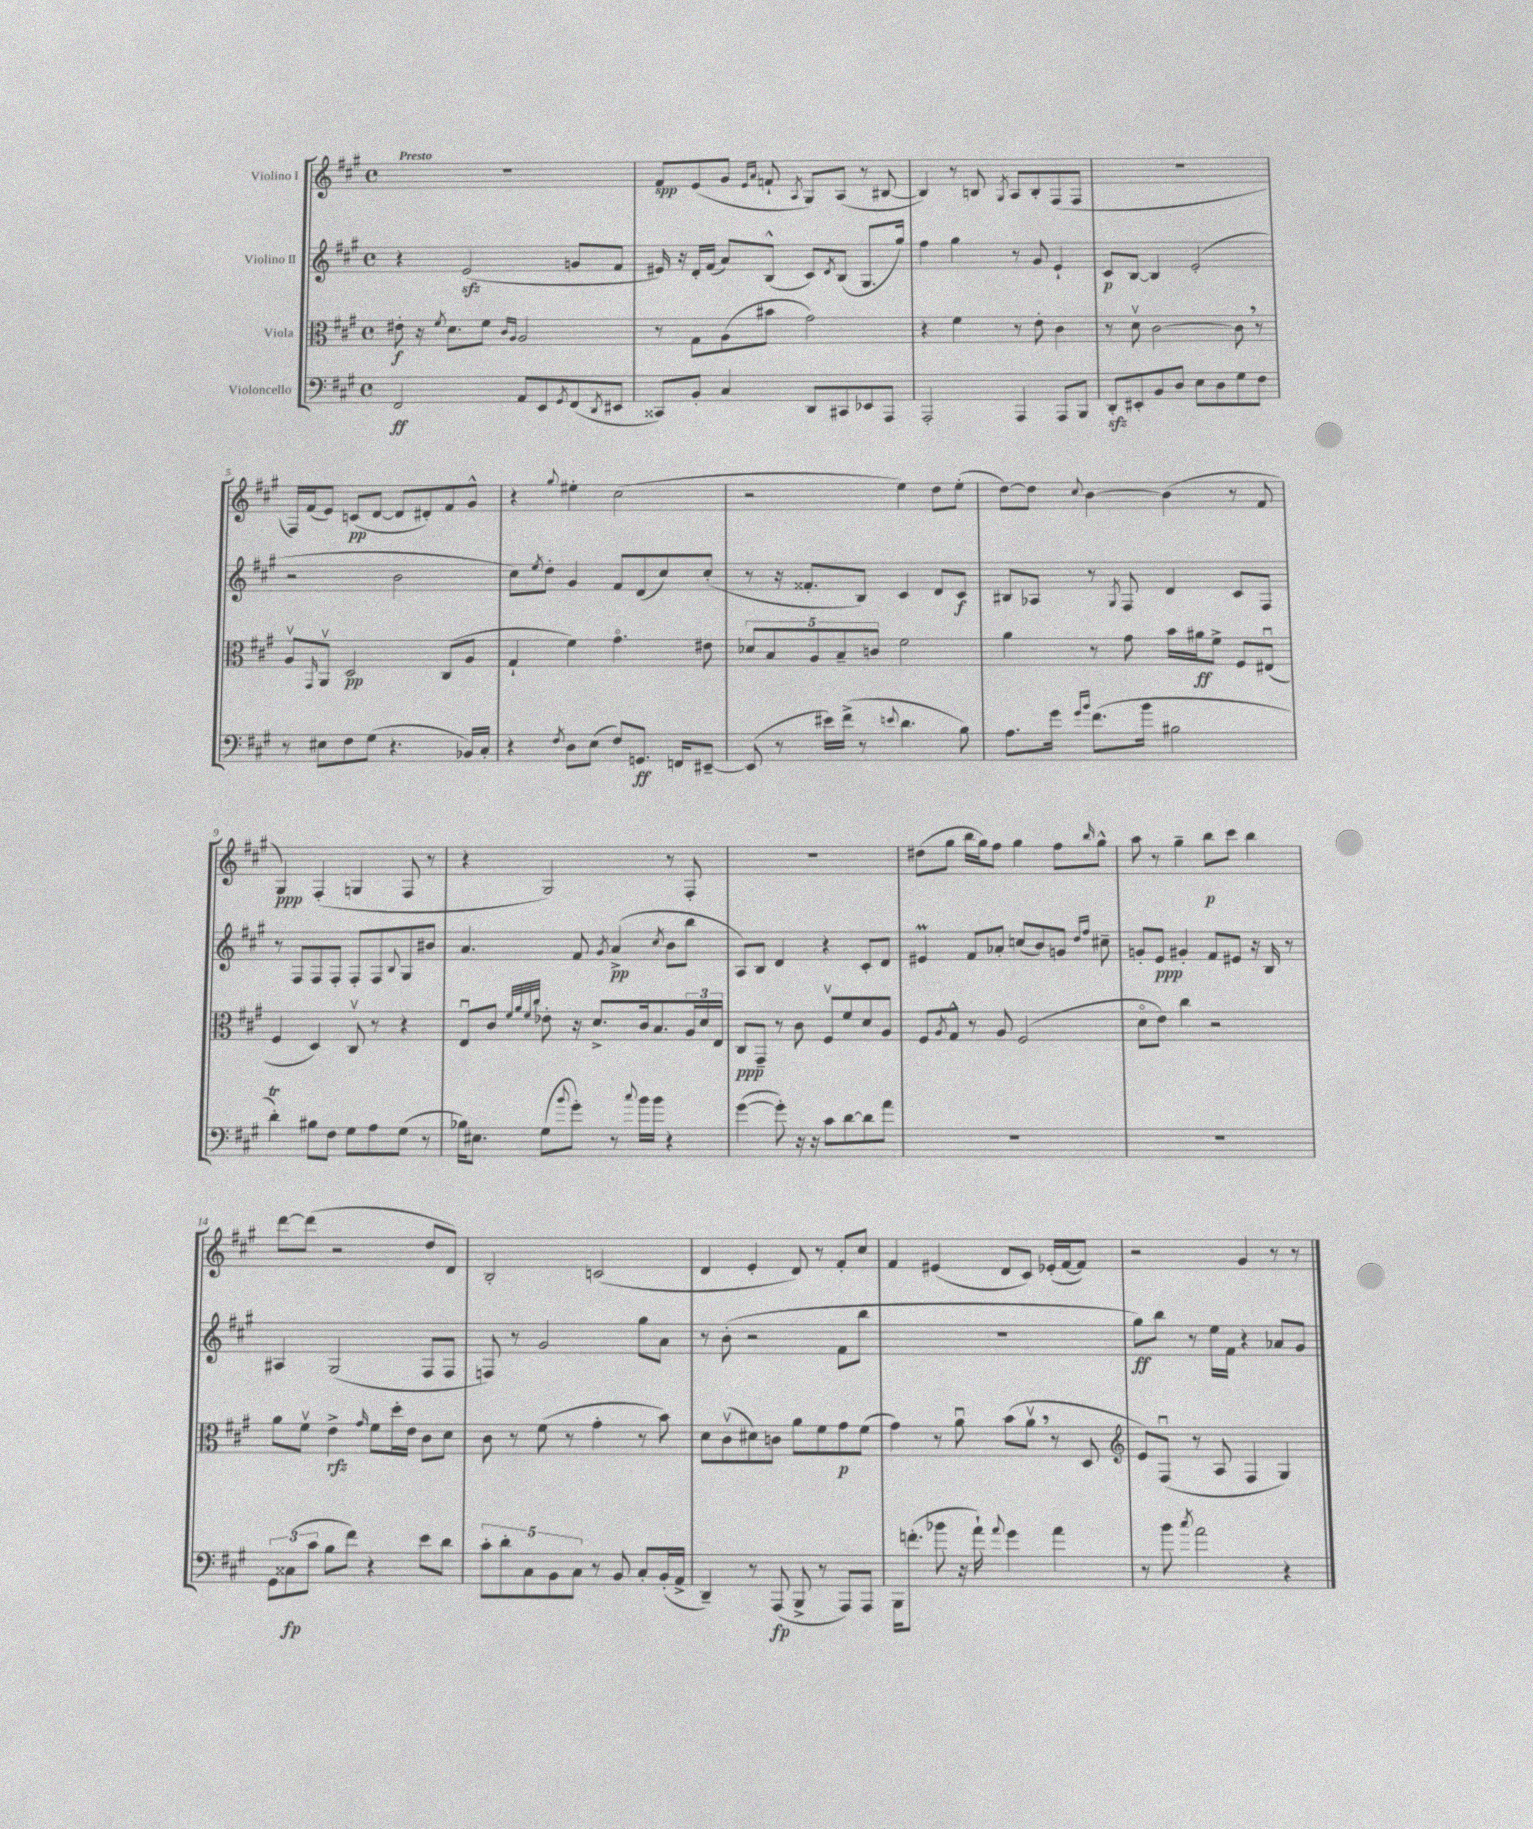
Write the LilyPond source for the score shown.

<<
\new StaffGroup <<
\new Staff = "s0" \with { instrumentName = "Violino I" } {
    \clef treble \key a \major \defaultTimeSignature \time 4/4 \tempo "Presto"
    R1 |
    fis'8\spp e'8( gis'8 \grace { e'16 a'16 } f'8-! \acciaccatura { a8 } gis8) a8( r8 bis8~ |
    bis4) r8 b8 \acciaccatura { gis8 } a8 b8-. fis8( fis8 |
    R1 |
    fis16) fis'16( e'8) c'8\pp( d'8~ d'8 dis'8-.) fis'8 gis'8-^ |
    r4 \appoggiatura { gis''8 } eis''4-. cis''2( |
    r2 e''4) d''8 e''8-.( |
    d''8~) d''8 \appoggiatura { cis''8 } b'4~ b'4( r8 fis'8 |
    gis4\ppp) fis4-.( g4 fis8 r8 |
    r4 gis2) r8 fis8-. |
    R1 |
    dis''8( gis''8 b''16 gis''16) fis''8 gis''4 fis''8 \grace { b''16 } gis''8-^ |
    a''8 r8 gis''4-- b''8\p cis'''8 b''4 |
    d'''8~ d'''8( r2 d''8 d'8) |
    b2-. c'2( |
    d'4 e'4-. d'8) r8 fis'8-. cis''8 |
    fis'4 eis'4( d'8 cis'8) ees'16-.( fis'16~ fis'8) |
    r2 gis'4 r8 r8 \bar "|." |
}
\new Staff = "s1" \with { instrumentName = "Violino II" } {
    \clef treble \key a \major \defaultTimeSignature \time 4/4
    r4 e'2\sfz( g'8 fis'8 |
    eis'16) r16 d'16-. fis'16( a'8) b8-^( cis'8) \acciaccatura { d'8 } b8( gis8. gis''16) |
    fis''4 gis''4 r8 gis'8 e'4-! |
    cis'8\p b8~ b4 e'2-.( |
    r2 b'2 |
    cis''8) \acciaccatura { e''8 } d''8-. gis'4 fis'8 d'8( cis''8) cis''8-.( |
    r8 r16 fisis'8.-. b8) cis'4 d'8 cis'8\f |
    bis8 aes8 r8 \acciaccatura { gis8 } fis8 d'4 cis'8 fis8 |
    r8 fis8 fis8 fis8-. fis8-. fis8 \appoggiatura { b8 } gis8 bis'8 |
    a'4. fis'8 \acciaccatura { gis'8 } a'4->\pp( \acciaccatura { cis''8 } b'8 b''8 |
    a8) b8 d'4 r4 cis'8-. d'8 |
    eis'4\prall fis'8 aes'8-. c''8( b'8) g'8 \grace { d''16 fis''16 } cis''8-- |
    g'8-. e'8\ppp gis'4-. fis'8 eis'8 r16 b16 r8 |
    ais4 gis2( fis8 fis8 |
    f8) r8 gis'2 gis''8 a'8 |
    r8 b'8-.( r2 fis'8 b''8 |
    R1 |
    gis''8\ff) b''8 r8 e''16 fis'16 r4 aes'8 gis'8 \bar "|." |
}
\new Staff = "s2" \with { instrumentName = "Viola" } {
    \clef alto \key a \major \defaultTimeSignature \time 4/4
    eis'8-.\f r16 \acciaccatura { fis'8 } d'8. fis'8 \grace { cis'16 a16 } a2 |
    r8 gis8 a8( bis'8 gis'2) |
    r4 fis'4 r8 e'8-. cis'4 |
    r8 d'8\upbow cis'2~ cis'8 \breathe r8 |
    a8\upbow \grace { gis,16 } a,8\upbow d2\pp cis8( a8 |
    gis4-! fis'4) gis'4.\flageolet eis'8 |
    \tuplet 5/4 { des'8 b8 a8 b8-- c'8 } fis'2 |
    a'4 r8 gis'8 b'16 ais'16\ff fis'8-> fis8 eis8\downbow( |
    fis4 d4) cis8\upbow r8 r4 |
    e8\downbow cis'8 \grace { fis'32 a'32 fis'32 cis''32 } ees'8-. r16 d'8.-> cis'16 b8. \tuplet 3/2 { a16 d'16 e16 } |
    cis8\ppp gis,8-- r8 cis'8 fis8\upbow fis'8 d'8 a8 |
    fis8 \acciaccatura { a8 } gis8-^ r8 a8 fis2( |
    d'8\flageolet e'8) cis''4 r2 |
    a'8 fis'8\upbow e'4->\rfz \grace { gis'16 } fis'8 d''16-. e'16 cis'8 d'8 |
    cis'8 r8 fis'8( r8 gis'4-. r8 b'8) |
    d'8 cis'8\upbow( dis'8) c'8 a'8 fis'8 gis'8\p fis'8( |
    gis'4) r8 a'8\downbow b'8( a'8\upbow \breathe r8 d8 |
    \clef treble e'8) fis8\downbow( r8 a8 fis4 gis4) \bar "|." |
}
\new Staff = "s3" \with { instrumentName = "Violoncello" } {
    \clef bass \key a \major \defaultTimeSignature \time 4/4
    fis,2\ff a,8 e,8 \acciaccatura { gis,8 } fis,8( \acciaccatura { d,8 } eis,8 |
    cisis,8) b,8-. cis4 d,8 cis,8 ees,8 a,,8 |
    a,,2-. a,,4 a,,8 b,,8 |
    d,8-.\sfz eis,8-. b,8 d8 e8 d8 gis8 fis8 |
    r8 eis8 fis8 gis8( r4. bes,16) cis16-. |
    r4 \acciaccatura { fis8 } d8 e8( fis8) g,8.\ff f,16 eis,8~-- |
    eis,8( r8 eis'16) fis'16->( r8 \appoggiatura { e'8 } d'4. b8) |
    a8. gis'16 \grace { gis'16 b'16 } fis'8.( b'16 bis2 |
    d'4-.\trill) bis8 fis8 gis8 a8 gis8( r8 |
    bes16) eis8. gis8( \appoggiatura { b'8 } gis'8-.) r8 \appoggiatura { cis''8 } b'16 b'16 r4 |
    gis'4~( gis'8-.) r16 r16 cis'8 d'8~ d'8 a'8 |
    R1 |
    R1 |
    \tuplet 3/2 { gis,8 cisis8\fp( cis'8 } b8 fis'8) r4 e'8 d'8 |
    \tuplet 5/4 { cis'8-. d'8-. cis8 b,8 cis8 } r8 b,8 cis8-. b,16-.( a,16-> |
    d,4--) r8 a,,8\fp( b,,8-> r8 a,,8) a,,8 |
    b,,16 f'8.-.( bes'8 r16 a'16-!) \appoggiatura { a'8 } gis'4 a'4 |
    r8 b'8 \acciaccatura { cis''8 } a'2 r4 \bar "|." |
}
>>
>>
